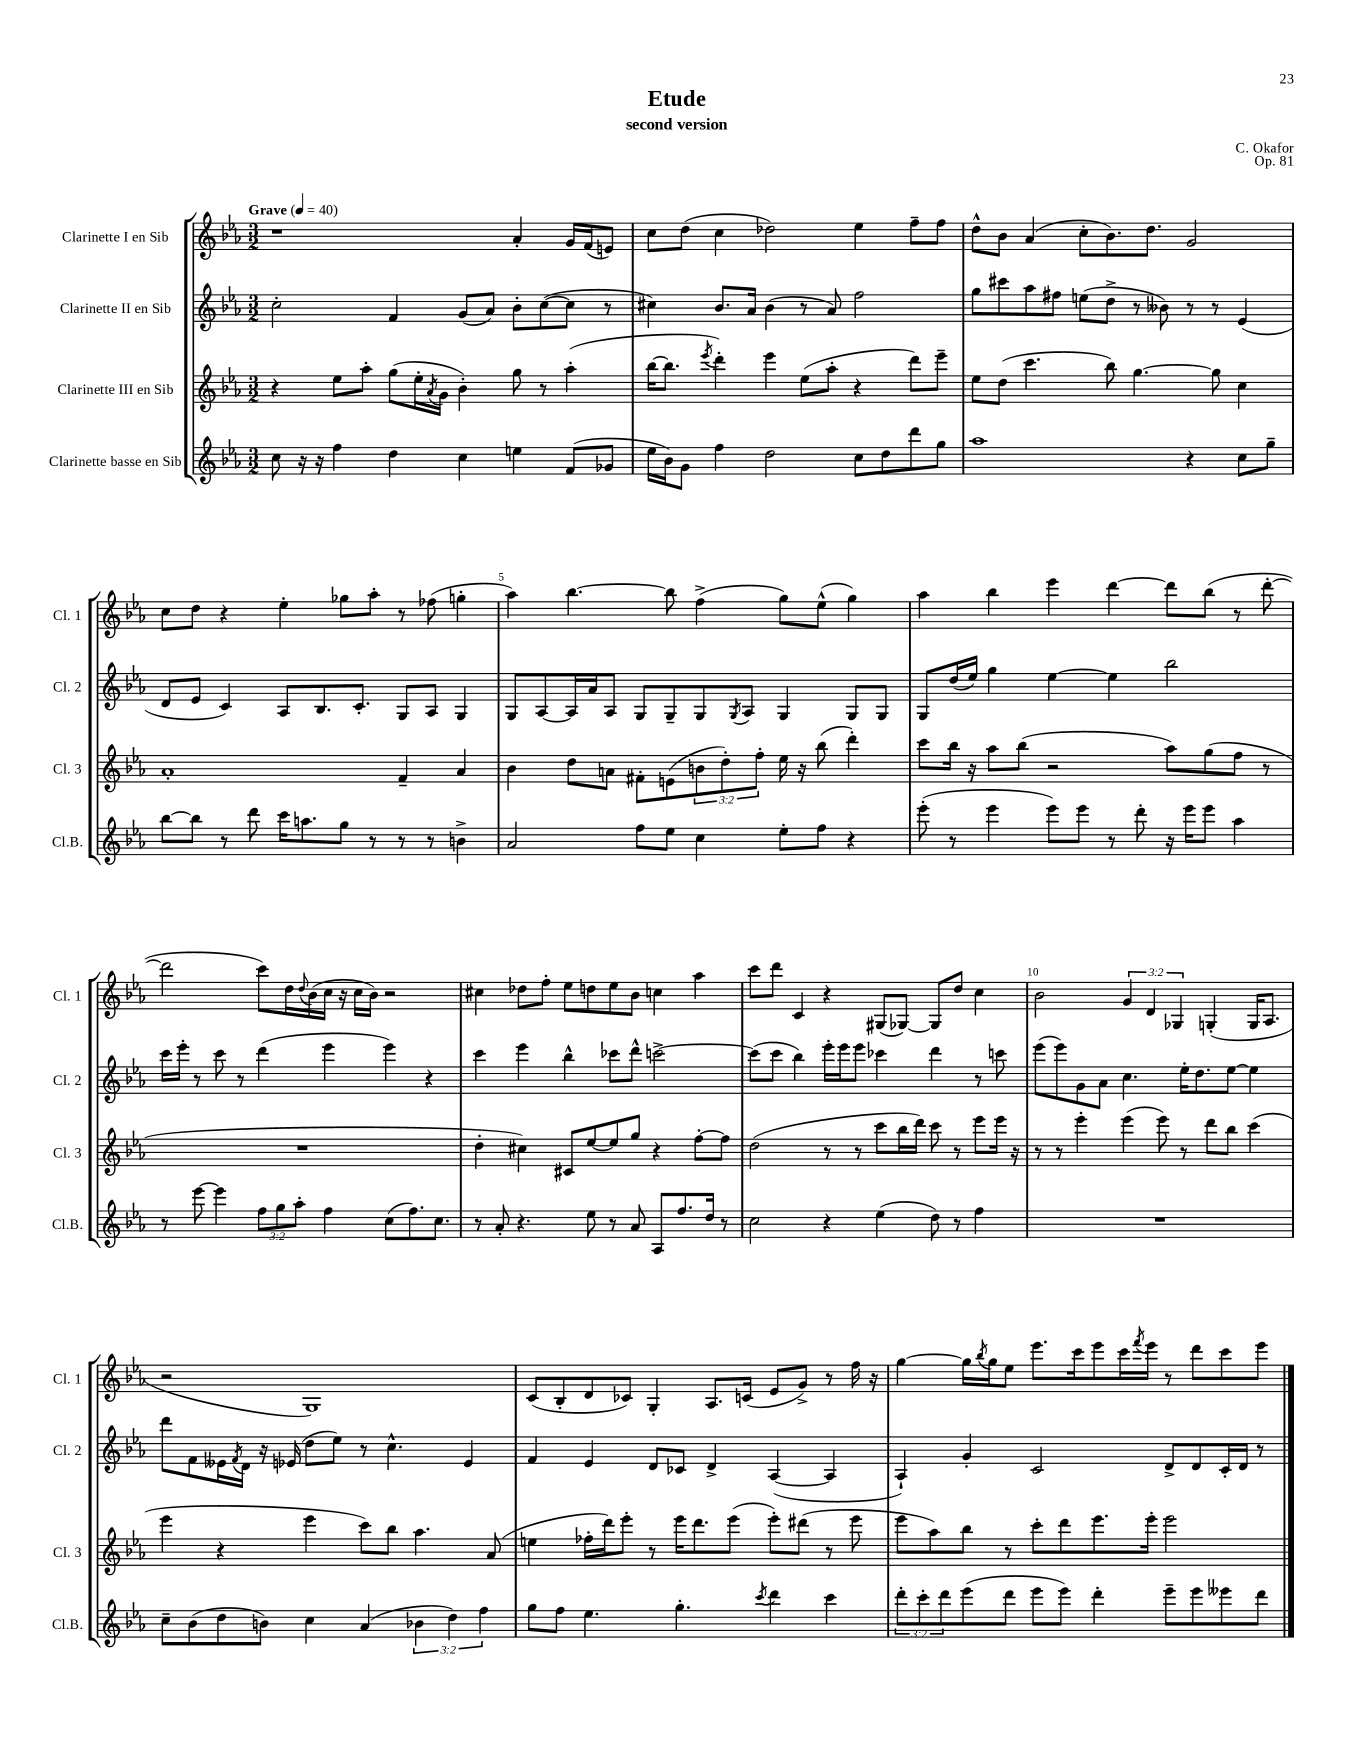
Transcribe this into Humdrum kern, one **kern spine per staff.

**kern	**kern	**kern	**kern
*staff4	*staff3	*staff2	*staff1
*clefG2	*clefG2	*clefG2	*clefG2
*k[b-e-a-]	*k[b-e-a-]	*k[b-e-a-]	*k[b-e-a-]
*M3/2	*M3/2	*M3/2	*M3/2
*MM40	*MM40	*MM40	*MM40
8cc	4r	2cc'	1r
16r	.	.	.
16r	.	.	.
4ff	8ee-	.	.
.	8aa-'	.	.
4dd	(8gg	4f	.
.	16ee-'	.	.
.	8qa-	.	.
.	16g	.	.
4cc	4b-')	(8g	.
.	.	8a-)	.
4ee	8gg	8b-'	4a-'
.	8r	([8cc	.
(8f	(4aa-'	8cc]	16g
.	.	.	(16f
8g-	.	8r	8e)
=	=	=	=
16ee-	[16bb-	4cc#)	8cc
16b-)	8.bb-]	.	.
8g	.	.	(8dd
.	8qeee-	.	.
4ff	4ddd')	8.b-	4cc
.	.	16a-	.
2dd	4eee-	(4b-	2dd-)
.	(8ee-	8r	.
.	8aa-'	8a-)	.
8cc	4r	2ff	4ee-
8dd	.	.	.
8ddd	8ddd)	.	8ff~
8gg	8eee-~	.	8ff
=	=	=	=
1aa-	8ee-	8gg	8dd^^
.	(8dd	8ccc#	8b-
.	4.ccc	8aa-	(4a-
.	.	8ff#	.
.	.	(8ee	8cc'
.	8bb-)	8dd^	8.b-)
.	[4.gg	8r	.
.	.	.	8.dd
.	.	8b--)	.
4r	.	8r	2g
.	8gg]	8r	.
8cc	4cc	(4e-	.
8gg~	.	.	.
=	=	=	=
[8bb-	1a-'	8d	8cc
8bb-]	.	8e-	8dd
8r	.	4c)	4r
8ddd	.	.	.
16ccc	.	8A-	4ee-'
8.aa	.	.	.
.	.	8.B-	.
8gg	.	.	8gg-
.	.	8.c'	.
8r	.	.	8aa-'
8r	4f~	8G	8r
8r	.	8A-	(8ff-
4b^	4a-	4G	4gg'
=	=	=	=
2a-	4b-	8G	4aa-)
.	.	[8A-	.
.	8dd	16A-]	[4.bb-
.	.	16a-	.
.	8a	8A-	.
8ff	8f#'	8G	.
8ee-	(8e	8G~	8bb-]
4cc	12b	8G	(4ff^
.	12dd')	.	.
.	.	8qG	.
.	.	8A-	.
.	12ff'	.	.
8ee-'	16ee-	4G	8gg)
.	16r	.	.
8ff	(8bb-	.	(8ee-^^
4r	4ddd')	8G	4gg)
.	.	8G	.
=	=	=	=
(8eee-'	8ccc	8G	4aa-
8r	16bb-	(16dd	.
.	16r	16ee-)	.
4eee-	8aa-	4gg	4bb-
.	(8bb-	.	.
8eee-)	2r	[4ee-	4eee-
8eee-	.	.	.
8r	.	4ee-]	[4ddd
8ddd'	.	.	.
16r	8aa-)	2bb-	8ddd]
16eee-	.	.	.
8eee-	(8gg	.	(8bb-
4aa-	8ff	.	8r
.	8r	.	[8ddd'
=	=	=	=
8r	1.r	16ccc	2ddd]
.	.	16eee-'	.
[8eee-	.	8r	.
4eee-]	.	8ccc	.
.	.	8r	.
12ff	.	(4ddd	8ccc)
12gg	.	.	.
.	.	.	16dd
12aa-'	.	.	.
.	.	.	8qqdd
.	.	.	(16b-
4ff	.	4eee-	16cc
.	.	.	16r
.	.	.	16cc
.	.	.	16b-)
(8cc	.	4eee-)	2r
8.ff)	.	.	.
.	.	4r	.
8.cc	.	.	.
=	=	=	=
8r	4dd'	4ccc	4cc#
8a-'	.	.	.
4.r	4cc#)	4eee-	8dd-
.	.	.	8ff'
.	8c#	4bb-^^	8ee-
8ee-	[8ee-	.	8dd
8r	8ee-]	8ccc-	8ee-
8a-	8gg	8ddd^^	8b-
8A-	4r	[2ccc^	4cc
8.ff	.	.	.
.	[8ff'	.	4aa-
16dd	.	.	.
8r	8ff]	.	.
=	=	=	=
2cc	(2dd	(8ccc]	8ccc
.	.	8ccc	8ddd
.	.	4bb-)	4c
4r	8r	16eee-'	4r
.	.	16eee-	.
.	8r	8eee-	.
(4ee-	8ccc	4ccc-	(8G#
.	16bb-	.	[8G-)
.	16ddd)	.	.
8dd)	8ccc	4ddd	8G-]
8r	8r	.	8dd
4ff	8eee-	8r	4cc
.	16eee-	8ccc	.
.	16r	.	.
=	=	=	=
1.r	8r	(8eee-	2b-
.	8r	8eee-)	.
.	4eee-'	8g	.
.	.	8a-	.
.	(4eee-	4.cc	6g
.	.	.	6d
.	8eee-)	.	.
.	.	.	6G-
.	8r	16ee-'	.
.	.	8.dd	.
.	8ddd	.	(4G'
.	8bb-	[8ee-	.
.	(4ccc	4ee-]	16G
.	.	.	8.A-
=	=	=	=
8cc~	4eee-	8ddd	2r
(8b-	.	8f	.
8dd	4r	16e--	.
.	.	8qf	.
.	.	16d	.
8b)	.	16r	.
.	.	(16e-	.
4cc	4eee-	8dd	1G)
.	.	8ee-)	.
(4a-	8ccc)	8r	.
.	8bb-	4.cc^^	.
6b-	4.aa-	.	.
6dd)	.	.	.
.	.	4e-	.
6ff	.	.	.
.	(8a-	.	.
=	=	=	=
8gg	4ee	4f	(8c
8ff	.	.	8B-'
4.ee-	16ff-'	4e-	8d
.	16ddd)	.	.
.	8eee-'	.	8c-)
.	8r	8d	4G'
4.gg'	16eee-	8c-	.
.	8.ddd	.	.
.	.	4d^	8.A-
.	(8eee-	.	.
.	.	.	(16c
8qccc	.	.	.
4ddd	8eee-')	([4A-	8e-
.	(8ddd#	.	8g^)
4ccc	8r	4A-]	8r
.	8eee-	.	16ff
.	.	.	16r
=	=	=	=
12ddd'	8eee-	4A-`)	[4gg
12ccc'	.	.	.
.	8aa-)	.	.
12ddd	.	.	.
(8eee-	8bb-	4g'	16gg]
.	.	.	8qbb-
.	.	.	16gg
8ddd	8r	.	8ee-
8eee-	8ccc'	2c	8.eee-
8eee-)	8ddd	.	.
.	.	.	16ccc
4ddd'	8.eee-	.	8eee-
.	.	.	16ccc
.	.	.	8qfff
.	16eee-'	.	16eee-
8eee-~	2eee-	8d^	8r
8eee-	.	8d	8ddd
8eee--	.	16c'	8ccc
.	.	16d	.
8ddd	.	8r	8eee-
==	==	==	==
*-	*-	*-	*-
